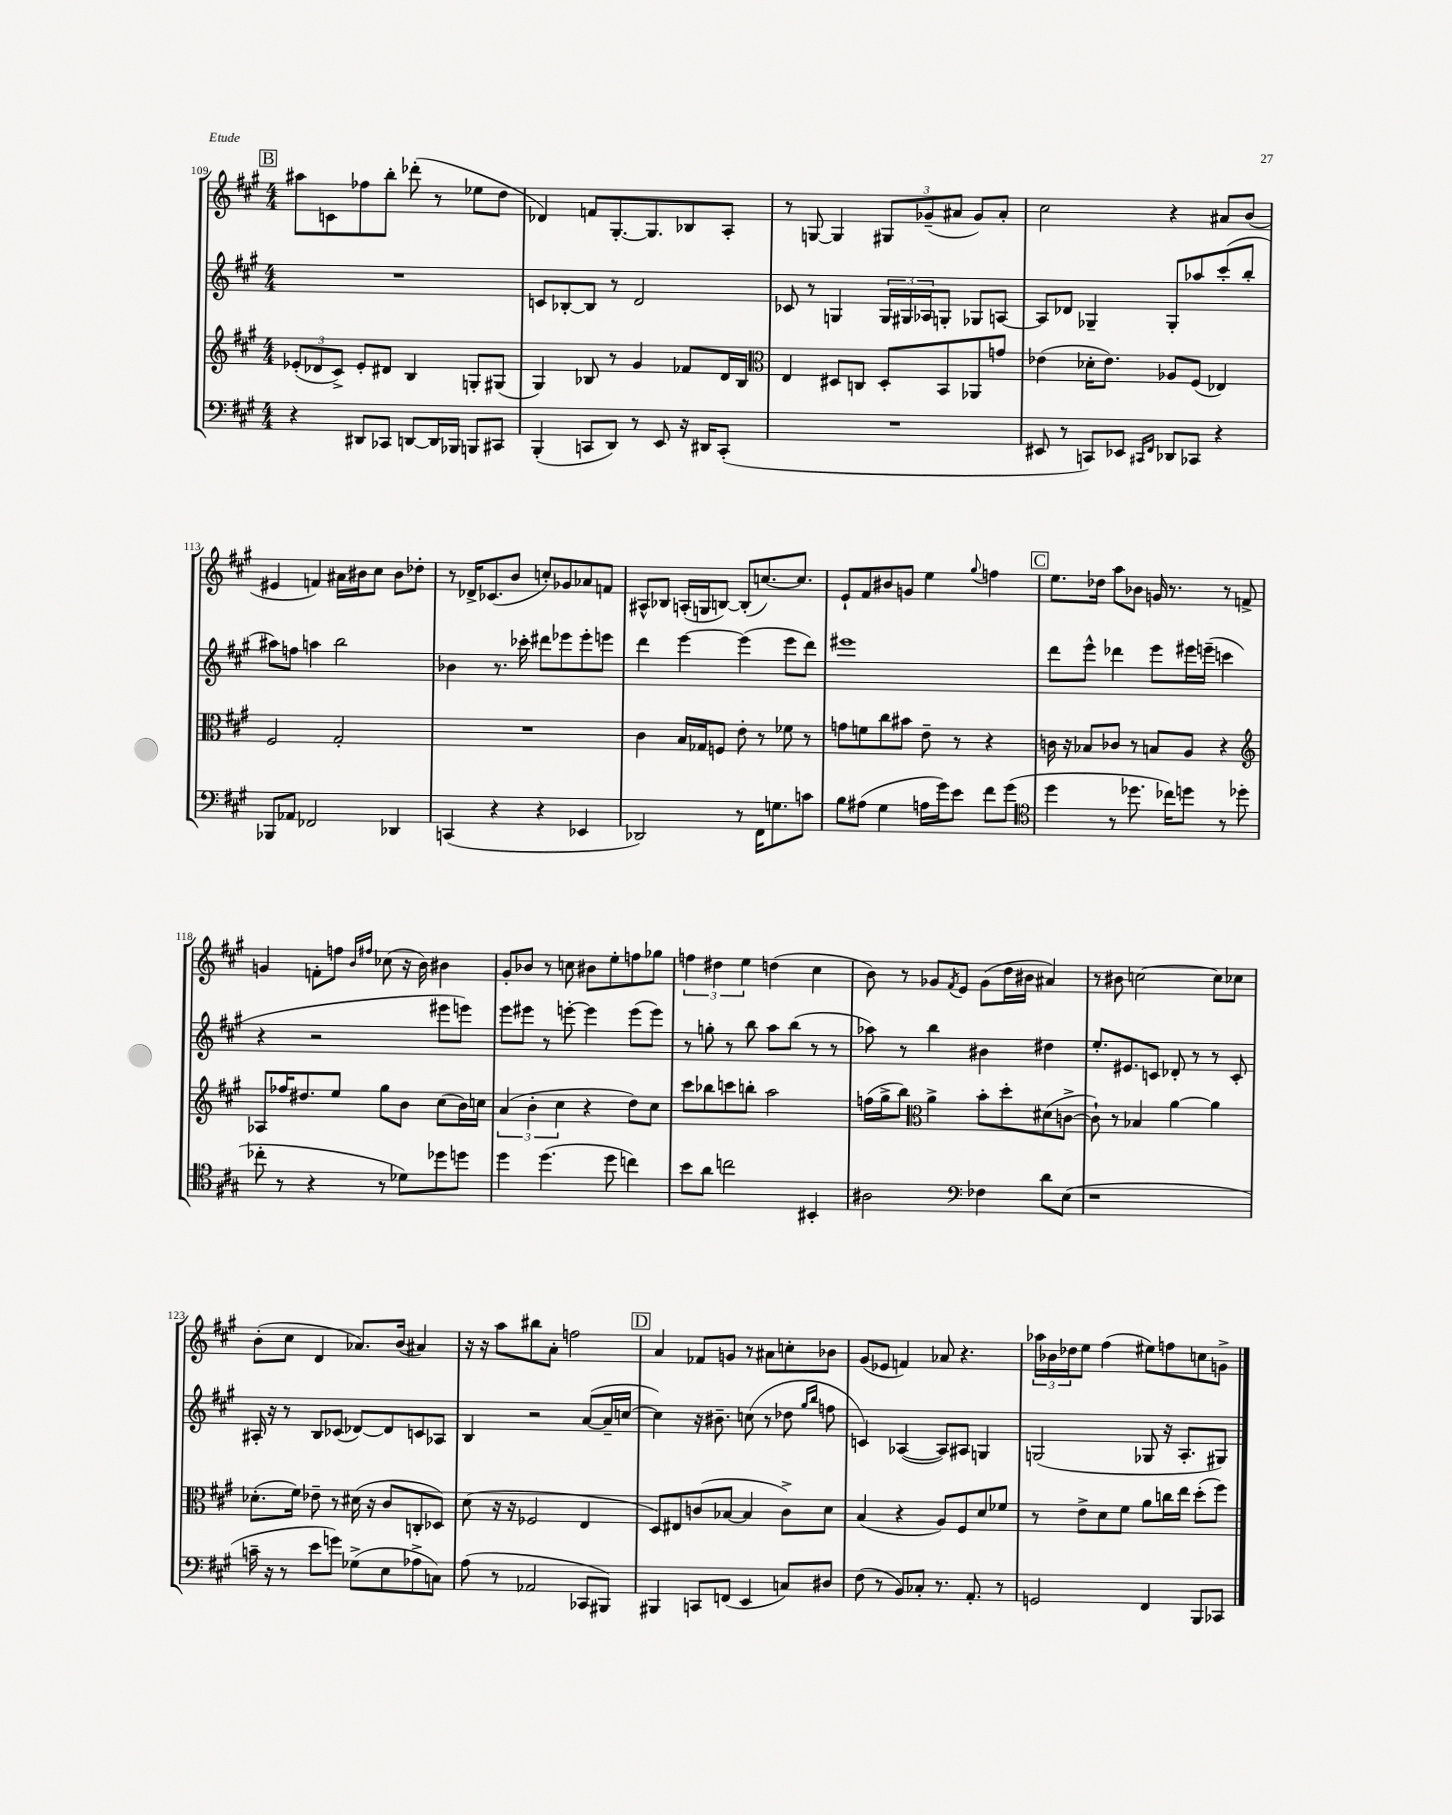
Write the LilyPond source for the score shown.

<<
\new StaffGroup <<
\new Staff = "s0" {
    \clef treble \key a \major \numericTimeSignature \time 4/4
    \mark \markup { \box "B" } ais''8 c'8 fes''8 b''8-. des'''8-.( r8 ees''8 d''8 |
    des'4) f'8 gis8.~-. gis8. bes8 a8-. |
    r8 g8~ g4 \tuplet 3/2 { gis8 ges'8--( ais'8 } ges'8) ais'8-. |
    cis''2 r4 ais'8 b'8( |
    eis'4 f'4) ais'16 bis'16 cis''8 bis'8 des''8-. |
    r8 des'16-> ces'8.( b'8 c''8-.) ges'8 aes'8 f'8 |
    ais8-^ bes8 a16-.( g16 b8~) b8-.( c''8.~) c''8. |
    e'8-! fis'8 bis'8 g'8 e''4 \appoggiatura { gis''8 } f''4 |
    \mark \markup { \box "C" } e''8. des''16 a''8 bes'8 g'16 r8. r8 f'8-> |
    g'4 f'8-. f''8 \grace { b'16 fis''16 } ces''8( r16 b'16) bis'4 |
    gis'8-. bes'8 r8 c''8 bis'8 e''8-. f''8 ges''8 |
    \tuplet 3/2 { f''4 dis''4 e''4 } d''4( cis''4 |
    b'8) r8 ges'8 \acciaccatura { fis'8 } e'8 ges'8( d''16 bis'16 ais'4) |
    r8 bis'8 c''2~ c''8 ces''8 |
    b'8-.( cis''8 d'4 aes'8.) b'16( ais'4) |
    r16 r16 a''8 bis''8 a'8-. f''2 |
    \mark \markup { \box "D" } a'4 fes'8 g'8 r8 ais'8 c''8-. bes'8 |
    gis'8( ees'8 f'4) aes'8 r4. |
    \tuplet 3/2 { aes''16 bes'16 des''16 } e''8 fis''4( eis''8) f''8 c''8 g'8-> \bar "|." |
}
\new Staff = "s1" {
    \clef treble \key a \major \numericTimeSignature \time 4/4
    \mark \markup { \box "B" } R1 |
    c'8 bes8~-. bes8 r8 d'2 |
    ces'8 r8 g4 \tuplet 3/2 { g16 gis16 aes16 } g8-. ges8 a8~ |
    a8 des'8 ges4-- ges8-. aes''8 cis'''8-.( b''8-. |
    ais''8) f''8 a''4 b''2 |
    bes'4 r8. ces'''16-. dis'''8 ees'''8 ees'''8-. e'''8 |
    d'''4 e'''4~ e'''4( e'''8 d'''8) |
    eis'''1 |
    \mark \markup { \box "C" } d'''8 e'''8-^ des'''4 e'''8 eis'''16 e'''16--( c'''4 |
    r4 r2 eis'''8 e'''8) |
    e'''8 eis'''8 r8 e'''8~-. e'''4 e'''8( e'''8) |
    r8 g''8-. r8 b''8 a''8 b''8( r8 r8 |
    aes''8) r8 b''4 bis'4 dis''4 |
    e''8.-. eis'8. c'8 des'8-. r8 r8 c'8-. |
    ais16-. r16 r8 b8 ces'8( des'8~) des'8 c'8 aes8 |
    b4 r2 a'8~( a'16-- c''16~ |
    \mark \markup { \box "D" } c''4) r16 bis'8.-- c''8( r8 des''8 \grace { gis''16 b''16 } f''8 |
    c'4) aes4~( aes8) ais8 g4 |
    g2( ges8 r16 a8.-. gis8) \bar "|." |
}
\new Staff = "s2" {
    \clef treble \key a \major \numericTimeSignature \time 4/4
    \mark \markup { \box "B" } \tuplet 3/2 { ees'8-.( des'8 cis'8->) } ees'8-. dis'8 b4 g8-. gis8( |
    gis4) bes8 r8 gis'4 fes'8 d'16 bes16 |
    \clef alto e4 dis8 c8 dis8-. b,8 aes,8 g'8 |
    ees'4( des'16-. ees'8.) aes8 fis8( ees4) |
    fis2 gis2-. |
    R1 |
    cis'4 b16 ges16 f8 e'8-. r8 fes'8 r8 |
    g'8 f'8 cis''8 bis'8 e'8-- r8 r4 |
    \mark \markup { \box "C" } c'16 r16 bes8 ces'8 r8 b8 a8 r4 |
    \clef treble aes8 fes''16 dis''8. e''8 gis''8 b'8 cis''8( b'16) c''16 |
    \tuplet 3/2 { a'4( b'4-. cis''4 } r4 d''8) cis''8 |
    cis'''8 bes''8 c'''8 b''8-. a''2 |
    f''16( gis''16-> b''8) \clef alto a'4-> b'8-. d''8-. dis'8( c'8~-> |
    c'8-!) r8 bes4 a'4~ a'4 |
    des'8.-.( fis'16) ees'8-- r8 dis'16( r16 cis'8 c8-. des8) |
    d'8( r16 r16 fes2 e4 |
    \mark \markup { \box "D" } d8) eis8 c'8( bes8~ bes4 c'8->) d'8 |
    b4( r4 a8) fis8 d'8 fes'8 |
    r8 e'8-> d'8 fis'8 a'8 c''16 e''16 d''8-.( fis''8) \bar "|." |
}
\new Staff = "s3" {
    \clef bass \key a \major \numericTimeSignature \time 4/4
    \mark \markup { \box "B" } r4 dis,8 ces,8 d,8~ d,16 bes,,16 b,,8 cis,8 |
    b,,4-.( c,8 d,8) r8 e,8 r16 dis,16 c,8-.( |
    R1 |
    eis,8 r8 c,8) ees,8 \grace { cis,16 fis,16 } des,8 ces,8 r4 |
    bes,,8 aes,8 fes,2 des,4 |
    c,4( r4 r4 ees,4 |
    des,2) r8 fis,16 g8. c'8 |
    b8 ais8( gis4 a16 gis'16) e'8 fis'8 gis'8( |
    \mark \markup { \box "C" } \clef tenor d''4 r8 des''8. ces''16) d''8 r8 des''8( |
    ces''8-. r8 r4 r8 des'8) des''8 d''8 |
    d''4 d''4.( d''8 c''4) |
    b'8 a'8 c''2 bis,4-. |
    ais2 \clef bass fes4 d'8 e8( |
    r1 |
    c'16-- r16 r8 e'8 g'8) ges8->( e8 aes8-> c8) |
    a8( r8 aes,2 ces,8 bis,,8) |
    \mark \markup { \box "D" } bis,,4 c,8 f,8( e,4 c8) dis8 |
    fis8( r8 b,8) ces8-. r8. a,8.-. r8 |
    g,2 fis,4 b,,8 ces,8 \bar "|." |
}
>>
>>
\layout { \context { \Score currentBarNumber = #109 } }
